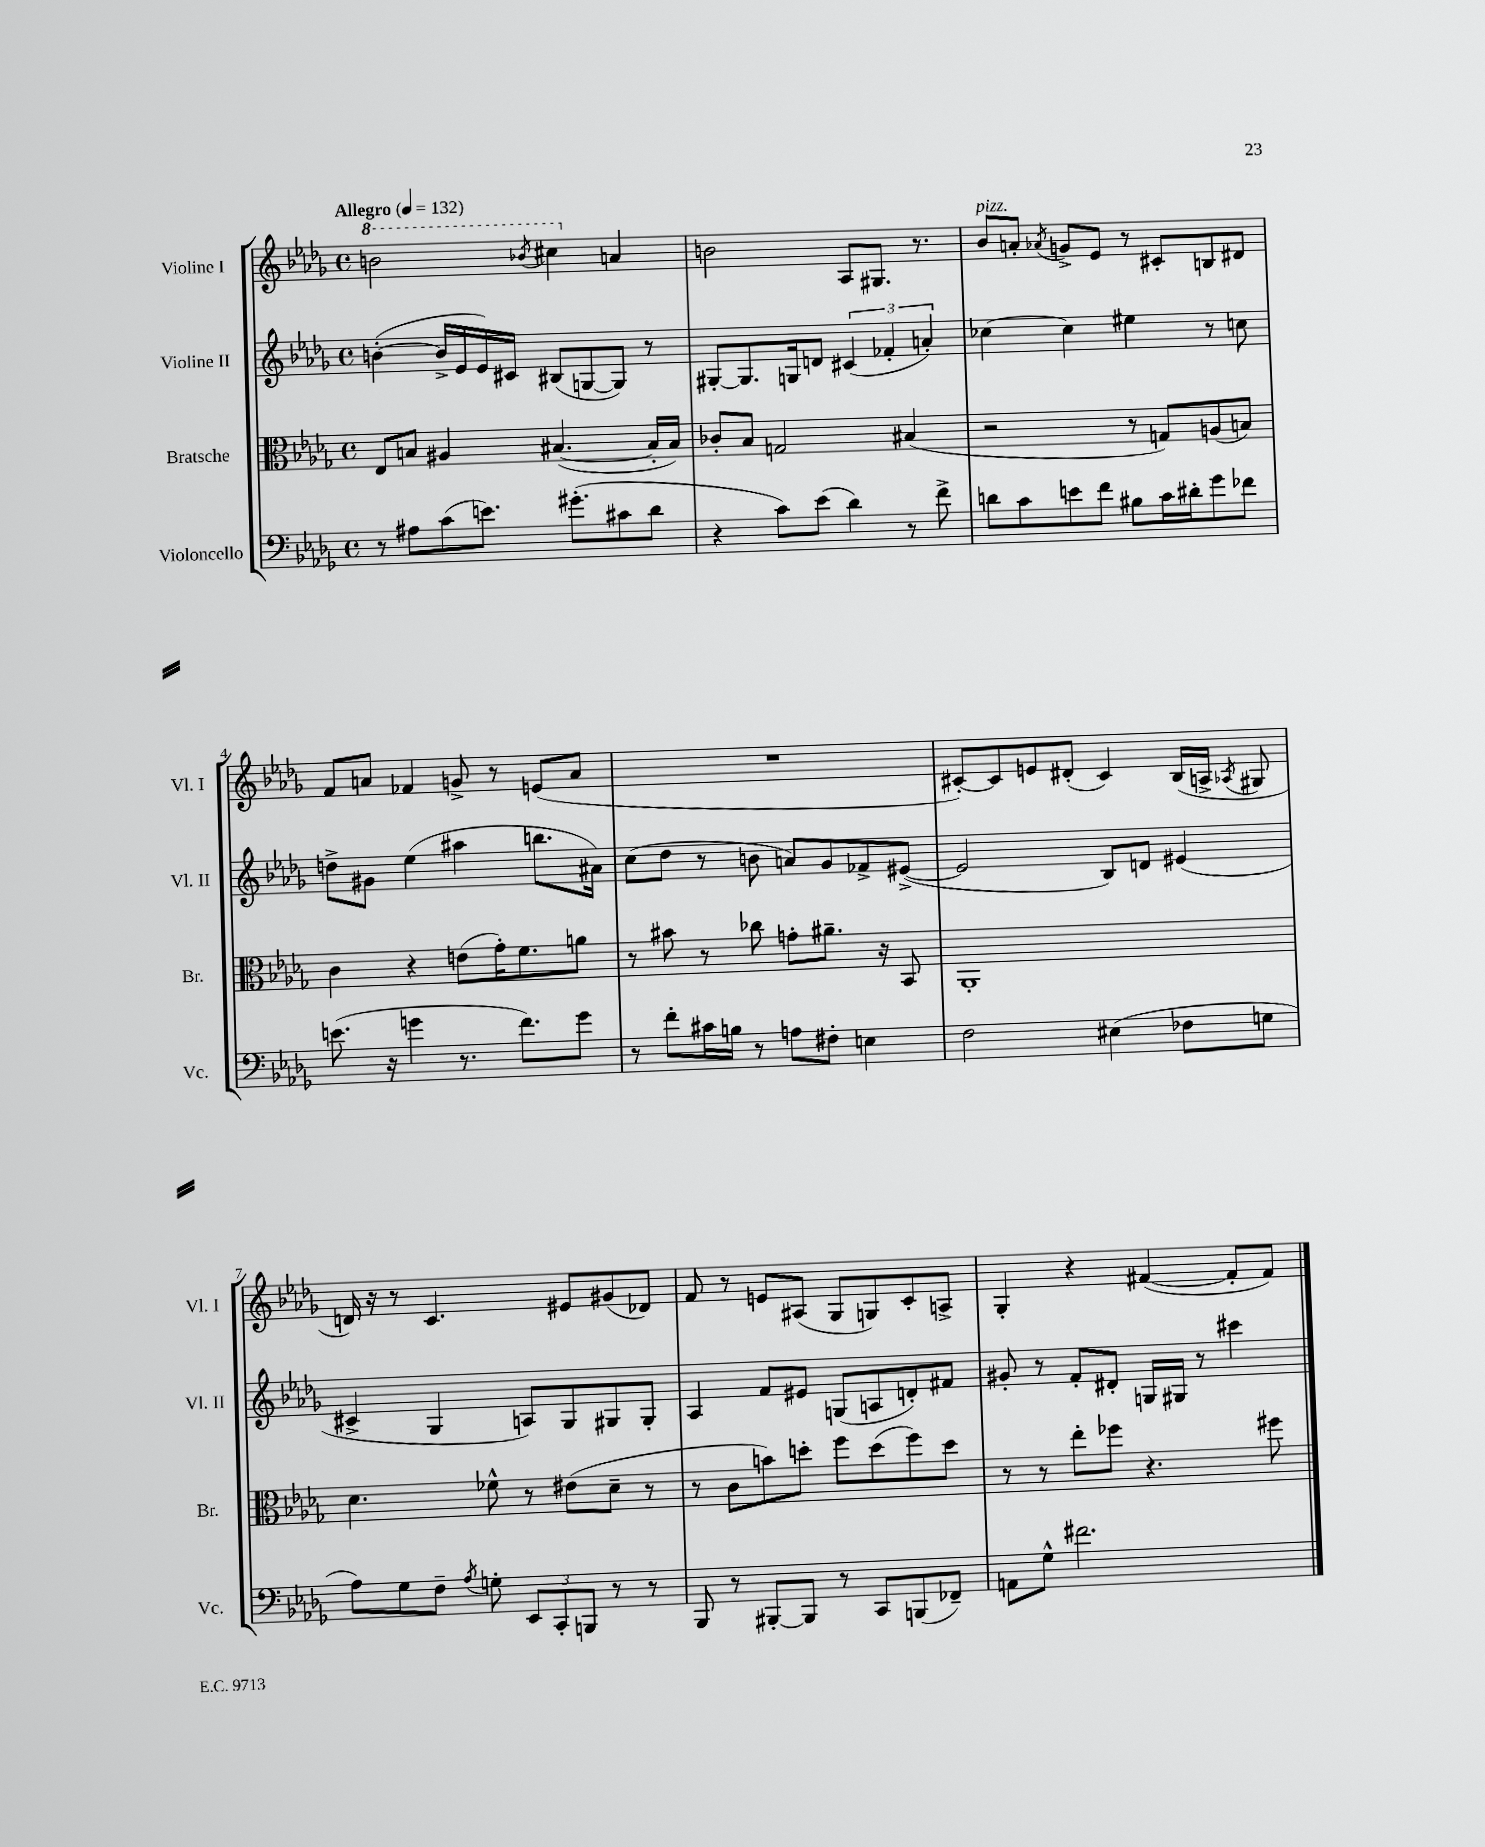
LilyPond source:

<<
\new StaffGroup <<
\new Staff = "s0" \with { instrumentName = "Violine I" shortInstrumentName = "Vl. I" } {
    \clef treble \key des \major \defaultTimeSignature \time 4/4 \tempo "Allegro" 4 = 132
    \autoBeamOff \ottava #1 b''2 \acciaccatura { bes''8 } cis'''4 \ottava #0 a'4 |
    b'2 aes8[ gis8.] r8. |
    bes'8[^\markup { \italic "pizz." } a'8]-. \acciaccatura { aes'8 } g'8[-> ees'8] r8 cis'8[-. b8 dis'8] |
    f'8[ a'8] fes'4 g'8-> r8 e'8[( a'8] |
    R1 |
    cis'8[~-.) cis'8 e'8 dis'8]-.( cis'4) bes16[( a16]-> \acciaccatura { aes8 } gis8 |
    d'16) r16 r8 c'4. eis'8[ gis'8( des'8]) |
    f'8 r8 e'8[ ais8]( ges8[ g8) c'8-. a8]-> |
    ges4-. r4 fis'4~( fis'8[-. fis'8]) \bar "|." |
}
\new Staff = "s1" \with { instrumentName = "Violine II" shortInstrumentName = "Vl. II" } {
    \clef treble \key des \major \defaultTimeSignature \time 4/4
    \autoBeamOff b'4~-.( b'16[-> ees'16 ees'16) cis'16] bis8[( g8~ g8]) r8 |
    gis8[~-. gis8. g16 d'8] \tuplet 3/2 { cis'4( fes'4-. a'4-.) } |
    ces''4~ ces''4 eis''4 r8 c''8 |
    d''8[-> gis'8] ees''4( ais''4 b''8.[ ais'16]) |
    c''8[( des''8] r8 b'8 a'8[) ges'8 fes'8-> eis'8]~->( |
    eis'2 bes8[) d'8] eis'4( |
    cis'4-> ges4 a8[) ges8 gis8 gis8]-. |
    aes4 f'8[ eis'8] g8[( a8 d'8-.) fis'8] |
    gis'8-. r8 f'8[-. dis'8]-. g16[ gis16] r8 cis'''4 \bar "|." |
}
\new Staff = "s2" \with { instrumentName = "Bratsche" shortInstrumentName = "Br." } {
    \clef alto \key des \major \defaultTimeSignature \time 4/4
    \autoBeamOff ees8[ b8] ais4 bis4.~( bis16[-. bis16]) |
    ces'8[-. bes8] g2 bis4( |
    r2 r8 g8[) a8( b8]) |
    c'4 r4 e'8[( ges'16-.) f'8. a'8] |
    r8 bis'8 r8 ces''8 g'8[-. ais'8.]-- r16 bes,8 |
    aes,1-. |
    des'4. fes'8-^ r8 eis'8[( des'8]-- r8 |
    r8 c'8[ b'8) d''8]-. f''8[ d''8( f''8) d''8] |
    r8 r8 ees''8[-. fes''8] r4. fis''8 \bar "|." |
}
\new Staff = "s3" \with { instrumentName = "Violoncello" shortInstrumentName = "Vc." } {
    \clef bass \key des \major \defaultTimeSignature \time 4/4
    \autoBeamOff r8 ais8[ c'8( e'8.]) gis'8.[-.( cis'8 des'8] |
    r4 c'8[) ees'8]( des'4) r8 f'8-> |
    d'8[ c'8 e'8 f'8] bis8[ c'16 dis'16-. ges'8 fes'8] |
    e'8.( r16 g'4 r8. f'8.[) g'8] |
    r8 f'8[-. cis'16 b16] r8 a8[ fis8]-. e4 |
    f2 eis4( fes8[ g8] |
    aes8[) ges8 f8]-- \acciaccatura { aes8 } g8-. \tuplet 3/2 { ees,8[ c,8-. b,,8] } r8 r8 |
    bes,,8 r8 bis,,8[~-. bis,,8] r8 c,8[ b,,8( fes,8]--) |
    a,8[ ges8]-^ fis'2. \bar "|." |
}
>>
>>
